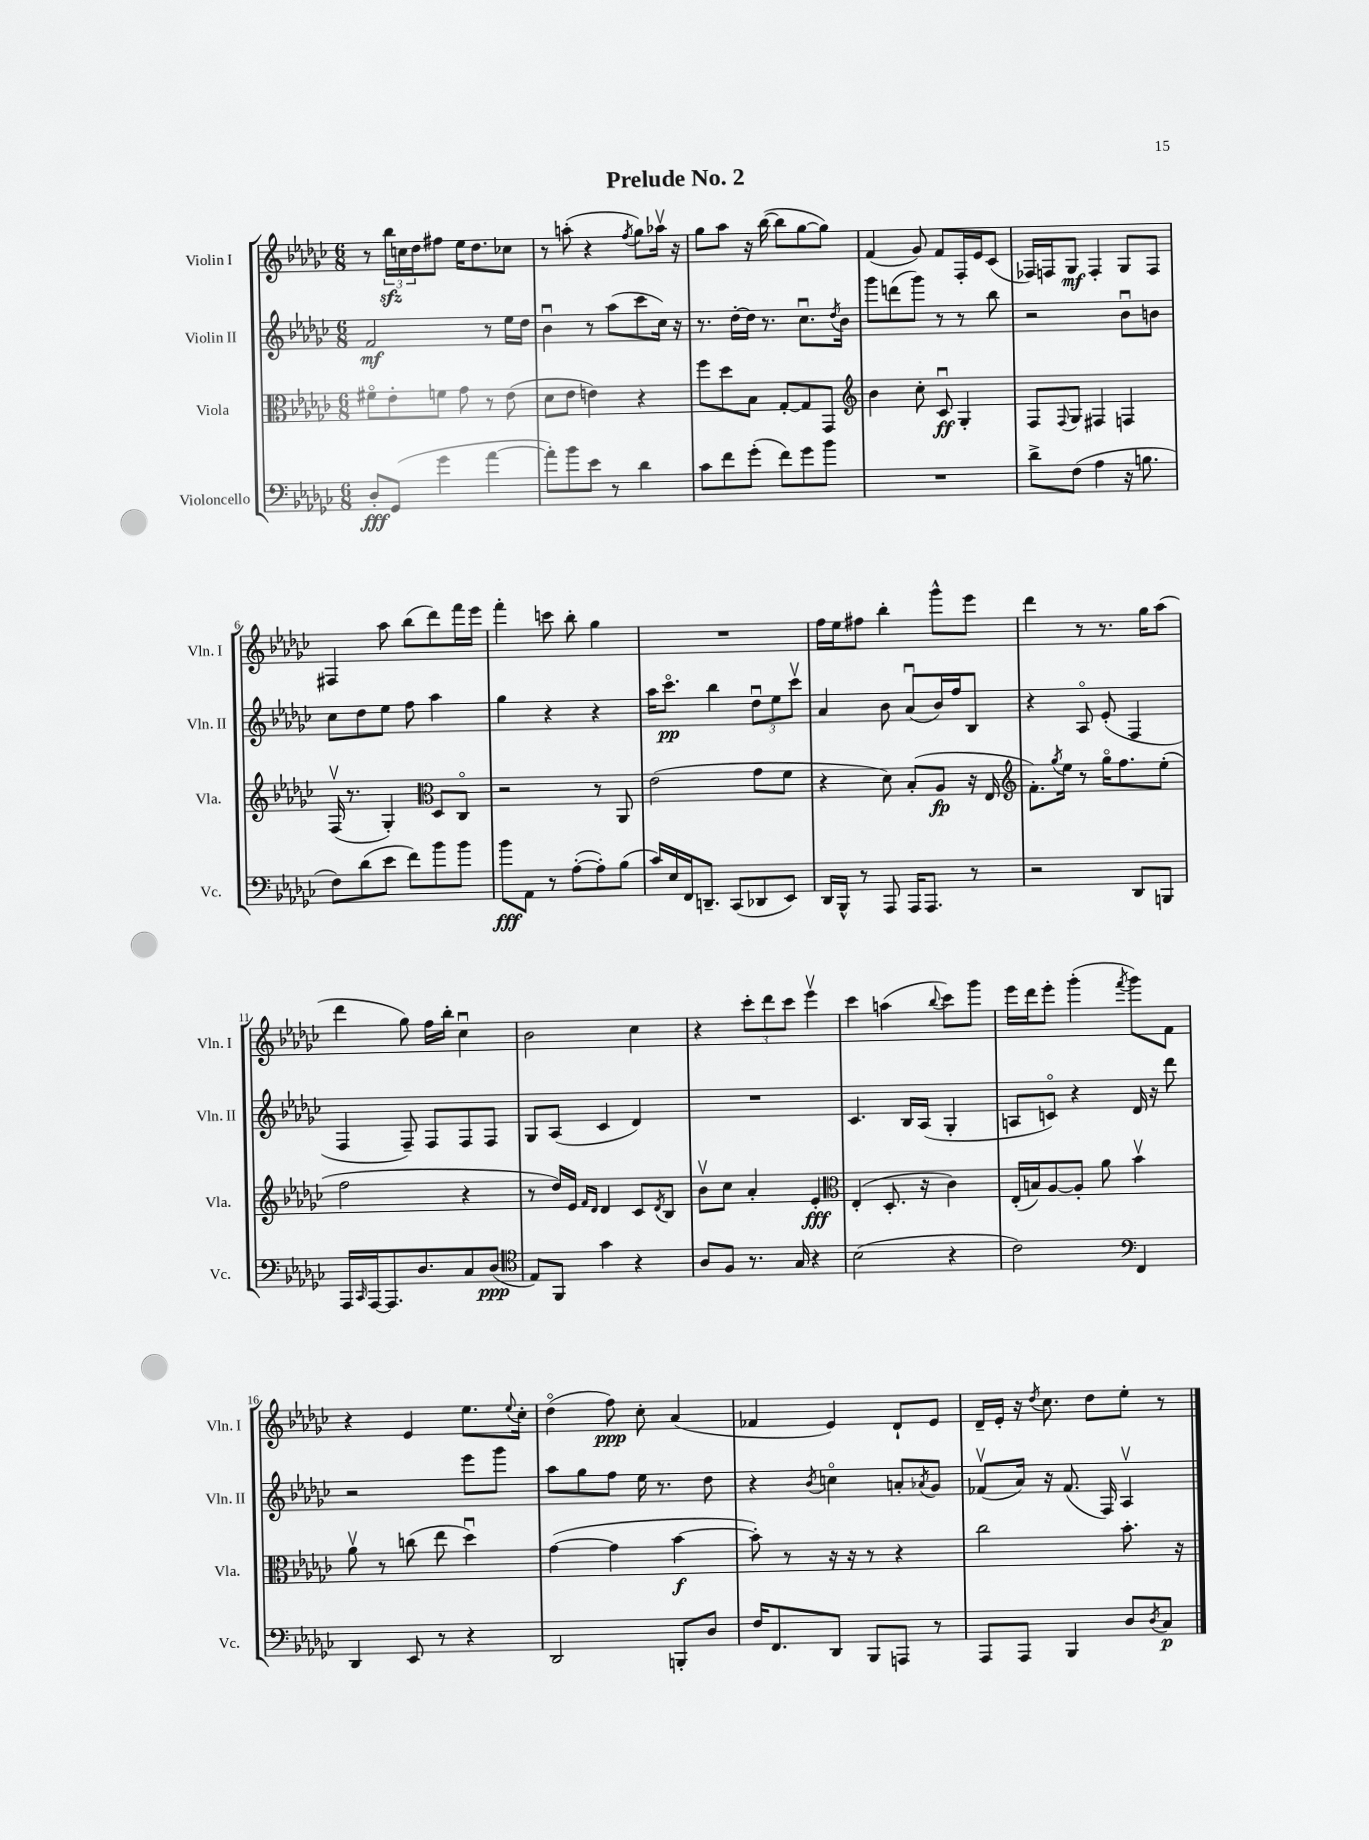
\header { title = "Prelude No. 2" }
<<
\new StaffGroup <<
\new Staff = "s0" \with { instrumentName = "Violin I" shortInstrumentName = "Vln. I" } {
    \clef treble \key ges \major \numericTimeSignature \time 6/8
    r8 \tuplet 3/2 { bes''16\sfz c''16 des''16 } fis''8 ees''16 des''8. ces''8 |
    r8 a''8-.( r4 \acciaccatura { f''8 } ges''8) aes''16\upbow r16 |
    ges''8 aes''8 r16 bes''16~( bes''8 ges''8~ ges''8) |
    f'4( ges'8) f'8 f16-. ees'16 ces'8( |
    fes16) f16 ges8\mf f4-. ges8 f8 |
    fis4 aes''8 bes''8( des'''8) f'''16 ees'''16 |
    f'''4-. c'''8 bes''8-. ges''4 |
    R2. |
    f''16 ees''16 fis''8 bes''4-. ges'''8-^ ees'''8 |
    des'''4 r8 r8. ges''16 aes''8( |
    des'''4 ges''8) f''16 bes''16-. ces''4\downbow |
    bes'2 ces''4 |
    r4 \tuplet 3/2 { ces'''8-. des'''8 ces'''8 } ees'''4\upbow |
    ces'''4 a''4( \appoggiatura { bes''8 } ces'''8) ges'''8 |
    ees'''16 des'''16 ees'''8-. ges'''4-.( \acciaccatura { f'''8 } ges'''8) f'8 |
    r4 ees'4 ees''8. \appoggiatura { ees''8 } ces''16-. |
    des''4\flageolet( f''8\ppp) ces''8-. aes'4( |
    fes'4 ees'4) des'8-! ees'8 |
    des'16-- ees'16-. r16 \acciaccatura { des''8 } ces''8. des''8 ees''8-. r8 \bar "|." |
}
\new Staff = "s1" \with { instrumentName = "Violin II" shortInstrumentName = "Vln. II" } {
    \clef treble \key ges \major \numericTimeSignature \time 6/8
    f'2\mf r8 ees''16 des''16 |
    bes'4\downbow r8 aes''8( ces'''8 ces''16) r16 |
    r8. des''16~-. des''16 r8. ces''8.\downbow \acciaccatura { des''8 } bes'16 |
    ges'''8 d'''8( ges'''8) r8 r8 bes''8 |
    r2 bes'8\downbow b'8 |
    ces''8 des''8 ees''8 f''8 aes''4 |
    ges''4 r4 r4 |
    aes''16 ces'''8.\flageolet\pp bes''4 \tuplet 3/2 { des''8\downbow ees''8 ces'''8\upbow } |
    aes'4 bes'8 aes'8\downbow( bes'16) f''16 bes8 |
    r4 aes8\flageolet ees'8-.( f4 |
    f4 f8--) f8 f8 f8 |
    ges8 aes8( ces'4 des'4) |
    R2. |
    ces'4. bes16 aes16( ges4-. |
    a8 c'8\flageolet) r4 des'16 r16 des'''8 |
    r2 ees'''8 ges'''8 |
    aes''8 ges''8 f''8 ees''16 r8. des''8 |
    r4 \acciaccatura { bes'8 } c''4\flageolet a'8-. \acciaccatura { aes'8 } ges'8 |
    fes'8\upbow( aes'16) r16 fes'8.( f16) aes4\upbow \bar "|." |
}
\new Staff = "s2" \with { instrumentName = "Viola" shortInstrumentName = "Vla." } {
    \clef alto \key ges \major \numericTimeSignature \time 6/8
    fis'8\flageolet ees'8-. f'8 ges'8 r8 ees'8( |
    des'8 ees'8 e'4) r4 |
    f''8 des''8 bes8 ges8~-. ges8 ges,8 |
    \clef treble bes'4 ces''8-. ces'8\downbow\ff ges4-. |
    f8 \appoggiatura { f8 } ges8 fis4 f4 |
    f16\upbow( r8. ges4-.) \clef alto des8 ces8\flageolet |
    r2 r8 aes,8 |
    ees'2( ges'8 f'8 |
    r4 des'8) bes8-.( aes8\fp r16 ees16 |
    \clef treble f'8.-.) \acciaccatura { ges''8 } ees''16 r8 ges''16\flageolet f''8. ees''8-.( |
    f''2 r4 |
    r8 des''16) ees'16 \grace { f'16 des'16 } des'4 ces'8 \acciaccatura { des'8 } bes8 |
    bes'8\upbow ces''8 aes'4-. ees'4-.\fff |
    \clef alto ees4-.( des8.-. r16 ces'4) |
    ees16-.( b16) aes8~ aes8-. aes'8 bes'4\upbow |
    aes'8\upbow r8 c''8( ees''8 des''4\downbow) |
    ges'4~( ges'4 bes'4~\f |
    bes'8-.) r8 r16 r16 r8 r4 |
    ces''2 bes'8.-. r16 \bar "|." |
}
\new Staff = "s3" \with { instrumentName = "Violoncello" shortInstrumentName = "Vc." } {
    \clef bass \key ges \major \numericTimeSignature \time 6/8
    des8-.\fff ges,8( ges'4 aes'4~ |
    aes'8-.) bes'8 ees'8 r8 des'4 |
    ces'8 f'8 ges'8-.( f'8) ges'8 bes'8 |
    R2. |
    des'8-> f8( aes4 r16 b8. |
    f8) des'8( ees'8 f'8) bes'8 bes'8 |
    bes'8\fff aes,8 r8 aes8~-.( aes8-.) bes8( |
    ces'16) ees16 f,16 d,8.-- ces,8( des,8 ees,8) |
    des,16 bes,,16-^ r8 aes,,8 aes,,16 aes,,8. r8 |
    r2 des,8 b,,8 |
    aes,,16 \grace { ces,16 } aes,,16~ aes,,8. des8. ces8 des8\ppp( |
    \clef tenor ees8) f,8 ges'4 r4 |
    aes8 f8 r8. ges16 r4 |
    bes2( r4 |
    ces'2) \clef bass f,4 |
    des,4 ees,8 r8 r4 |
    des,2 b,,8-. des8 |
    f16 f,8. des,8 bes,,8 a,,8 r8 |
    aes,,8 aes,,8 bes,,4 des8 \acciaccatura { des8 } ces8\p \bar "|." |
}
>>
>>
